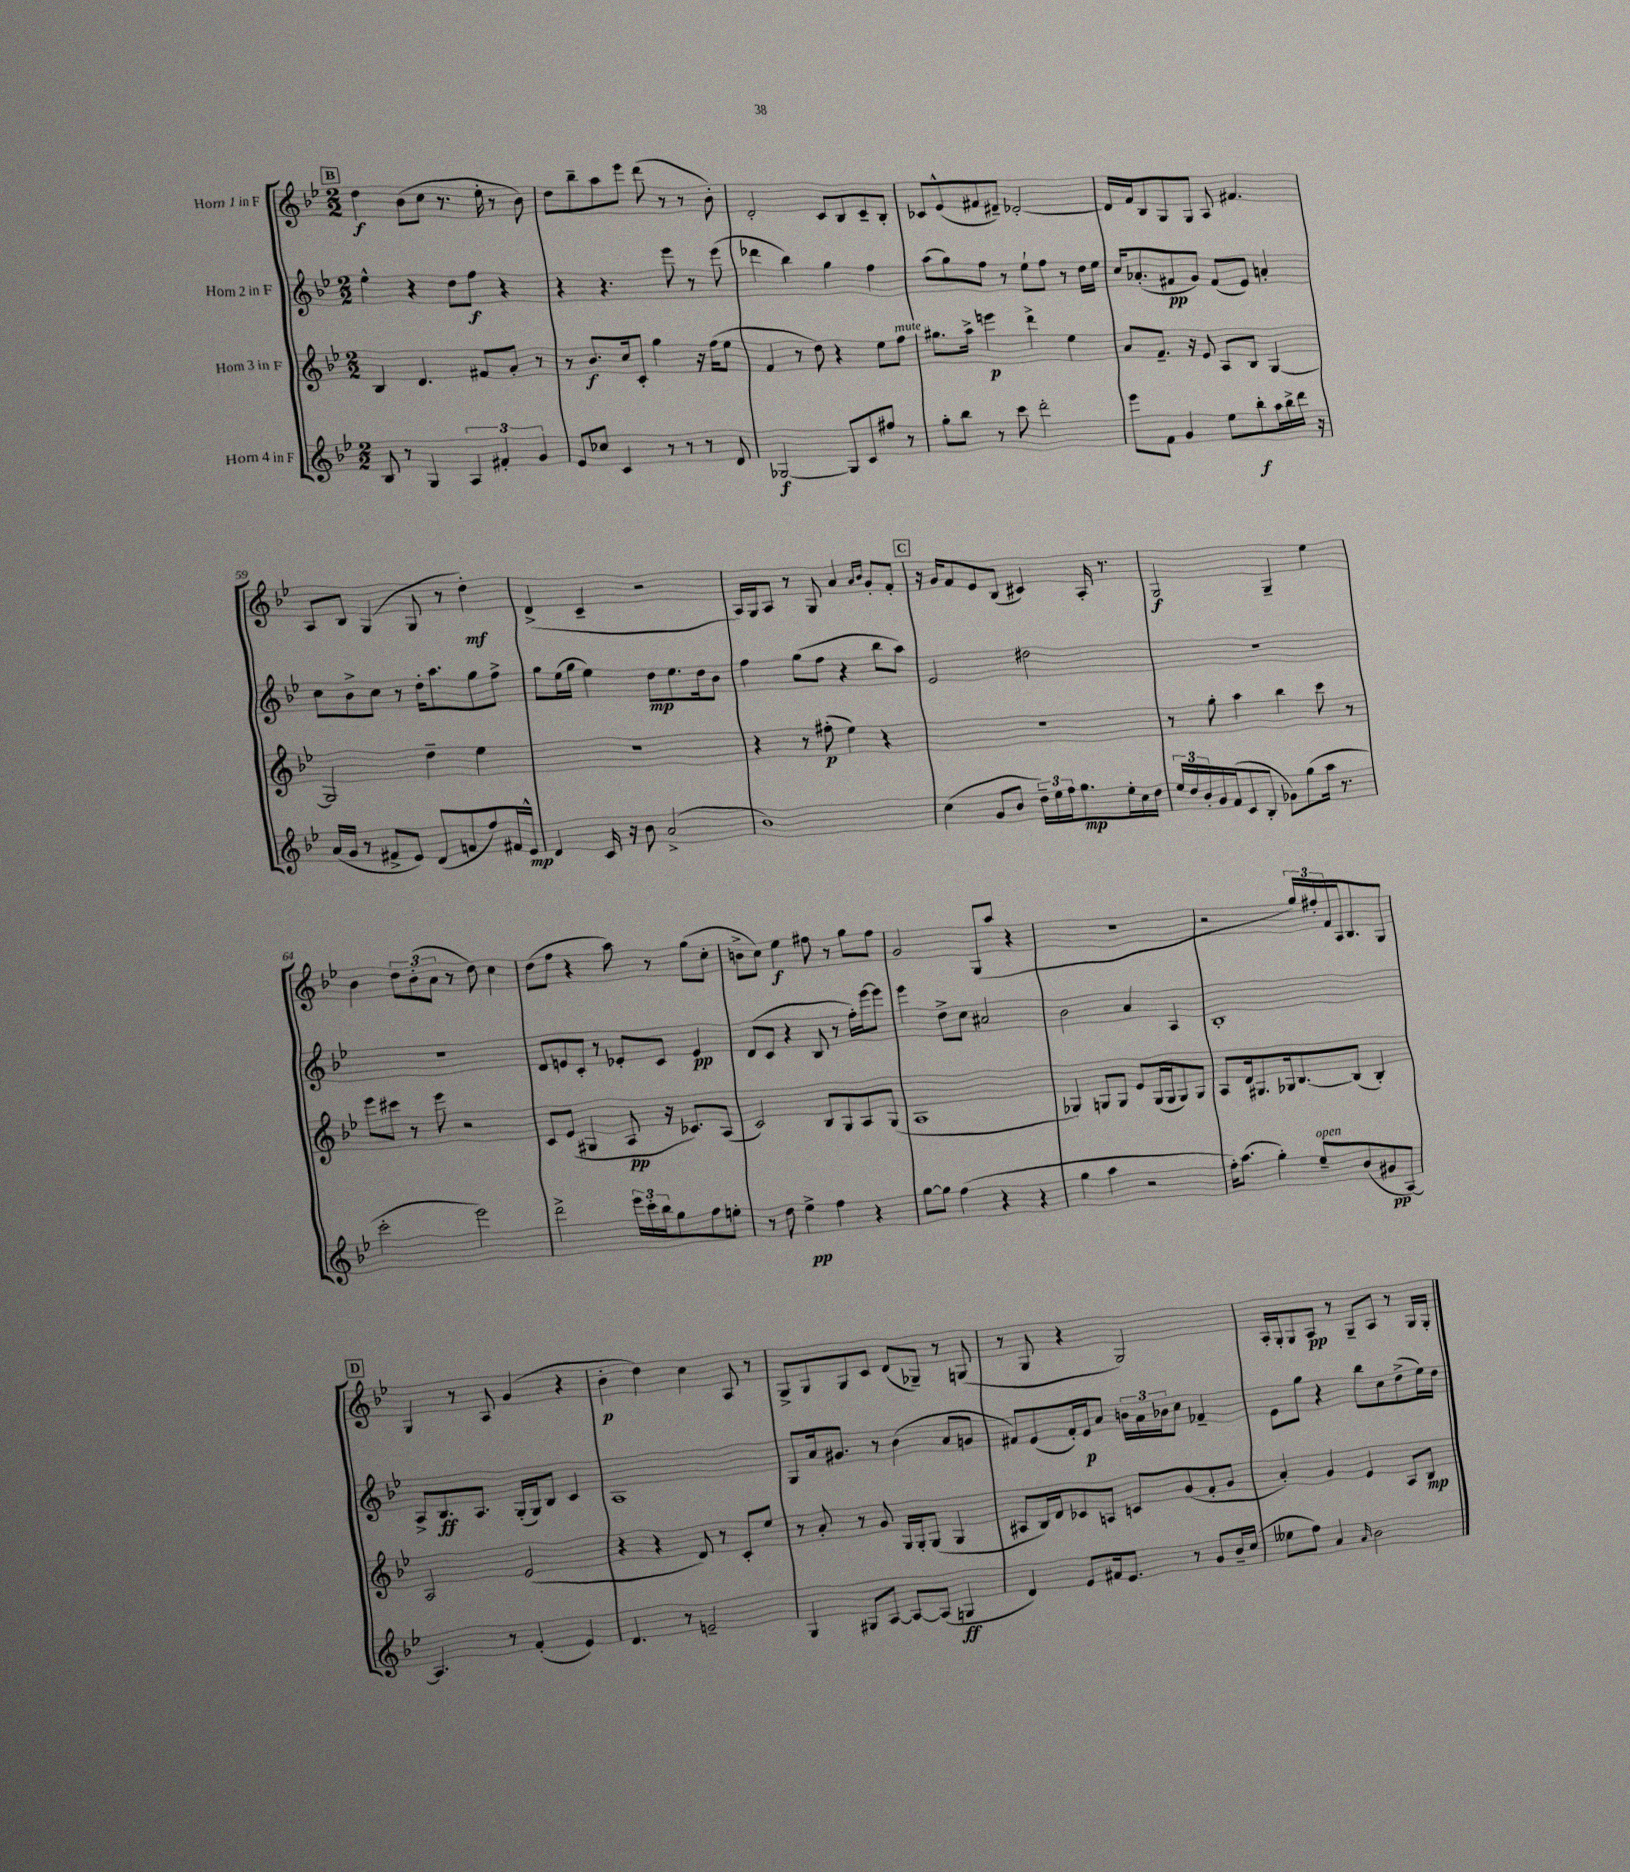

**kern	**kern	**kern	**kern
*staff4	*staff3	*staff2	*staff1
*clefG2	*clefG2	*clefG2	*clefG2
*k[b-e-]	*k[b-e-]	*k[b-e-]	*k[b-e-]
*M2/2	*M2/2	*M2/2	*M2/2
8B-	4B-	4ee-^^	4dd
8r	.	.	.
4G	4.d	4r	(8b-
.	.	.	8cc
6A	.	8dd	8.r
.	8f#	8ff	.
6f#'	.	.	.
.	.	.	16ee-'
.	8a'	4r	8r
6g	.	.	.
.	8r	.	8b-)
=	=	=	=
8e-	8r	4r	8dd
8cc-	8.b-	.	8bb-~
4c	.	4.r	8aa
.	16cc	.	.
.	8c'	.	8eee-
8r	4gg	.	(8ddd
8r	.	8eee-	8r
8r	16r	8r	8r
.	(16ff	.	.
8d	8ee-	(8eee-	8b-')
=	=	=	=
[2G-	4f	4ddd-	2d'
.	8r	4bb-)	.
.	8dd)	.	.
8G-]	4r	4gg	8c
8c	.	.	8B-
8ff#	8ee-	4ff	8c~
8r	8ff	.	8B-'
=	=	=	=
8gg'	8.gg#	(8aa	8c-
8bb-	.	8gg)	(8e-^^
.	16aa^	.	.
8r	4eee	8ff	8f#
8ccc	.	8r	8d#~)
2ddd'	4ddd^	8ee-`	[2d-'
.	.	8ff	.
.	4ee-	8r	.
.	.	16dd	.
.	.	16ee-	.
=	=	=	=
8eee-	8a	16cc	16d-]
.	.	(8.a-'	16f
8f	8.f~	.	8B-
4g	.	8f#	8G
.	16r	.	.
.	8e-	8g)	8G
8ee-	8A	(8f#	8A
8bb-'	8B-	8e-)	4.f#
16aa	[4G	4a'	.
16bb-^	.	.	.
16ddd	.	.	.
16r	.	.	.
=	=	=	=
(16a	2G]	8cc	8A
16g	.	.	.
8r	.	8b-^	8B-
8f#^	.	8cc	(4G
8e-)	.	8r	.
(8d	4dd~	16dd'	8G
.	.	8.aa	.
8f	.	.	8r
8ff)	4ee-	8gg	4dd')
16f#	.	8ff^	.
16e-^^	.	.	.
=	=	=	=
4d	1r	8gg	(4d^
.	.	(16ee-	.
.	.	16gg	.
16c	.	4ee-)	4c~
16r	.	.	.
8b-	.	.	.
(2a^	.	8dd	2r
.	.	8.ee-	.
.	.	16dd	.
.	.	8b-	.
=	=	=	=
1b-)	4r	4ff	16A)
.	.	.	16G
.	.	.	8A
.	8r	(8gg	8r
.	(8ff#'	8ff	8G
.	4ee-)	4r	4a
.	.	.	16qqa
.	.	.	16qqb-
.	4r	8bb-	8g'
.	.	8aa)	8f'
=	=	=	=
(4cc	1r	2e-	16r
.	.	.	16g
.	.	.	8f
8g	.	.	8e-
8b-	.	.	(8B-
24dd~)	.	2dd#	4c#)
24ee-	.	.	.
24ff	.	.	.
8.gg	.	.	.
.	.	.	16A'
16ee-'	.	.	8.r
16cc	.	.	.
16dd	.	.	.
=	=	=	=
24ee-	8r	1r	2G
24dd	.	.	.
24b-'	.	.	.
16g	8gg'	.	.
(16f	.	.	.
8c	4aa	.	.
8B-'	.	.	.
8g-)	4bb-	.	4G~
(8gg	.	.	.
16aa	8ccc	.	4ee-
8.r	.	.	.
.	8r	.	.
=	=	=	=
2ccc'	8eee-	1r	4b-
.	8ccc#	.	.
.	8r	.	12dd
.	.	.	(12b-'
.	8eee-	.	.
.	.	.	12a
2eee-)	2r	.	8r
.	.	.	8dd)
.	.	.	4cc
=	=	=	=
2ddd^	8c	8d	(8dd
.	(8e-	8e	8ff
.	4G#	8c'	4r
.	.	8r	.
24eee-	8A	8e-'	8aa)
24ccc'	.	.	.
24bb-	.	.	.
8gg	16r	8c	8r
.	8.c-)	.	.
8ff	.	4e-	(8gg
8ee'	(8A	.	8cc'
=	=	=	=
8r	2c)	(8d	8b^
8dd	.	8c	8cc)
4ee-^	.	4r	4ee-
4ff	8B-	8B-	8ff#
.	8G	8r	8r
4r	8A	16ff')	8gg
.	.	[16eee-	.
.	(8G	8eee-]	8ff#
=	=	=	=
[8gg	1A	4eee-	2g
8gg]	.	.	.
(4ff	.	8dd^	.
.	.	8cc	.
4r	.	2a#	(8G
.	.	.	8aa
4r	.	.	4r
=	=	=	=
4gg	4G-)	2b-	1r
4aa	8G	.	.
.	8G	.	.
2r	8e-	4a	.
.	(16G	.	.
.	16G	.	.
.	8G)	4A	.
.	8G	.	.
=	=	=	=
16ff')	8A	1B-'	2r
(8.aa	.	.	.
.	16d	.	.
.	8.G#	.	.
4gg')	.	.	.
.	16G-	.	.
.	[8.B-	.	.
8ee-~	.	.	24gg)
.	.	.	24ff#'
.	.	.	24f
(8b-	(8B-]	.	16A
.	.	.	8.B-
8g#	4B-')	.	.
[8A)	.	.	8G
=	=	=	=
4.A]	2A	8A^	4G
.	.	8.B-	.
.	.	.	8r
.	.	8.A	.
8r	.	.	8A
(4f'	(2e-	(16G'	(4g
.	.	16G)	.
.	.	8B-	.
4e-)	.	4c	4r
=	=	=	=
4.d	4r	1A	4b-'
.	4r	.	4dd)
8r	.	.	.
2e~	8d)	.	4cc
.	8r	.	.
.	8c'	.	8A
.	8ee-	.	8r
=	=	=	=
4G	8r	8G	8G^
.	8a'	16a	8G
.	.	8.g#	.
8G#	8r	.	8G
[8A	8g	8r	8c
8A_	16G	(4b-	(8d
.	16G'	.	.
(8A]	(8G	.	8G-~)
4G	4G	8a	8r
.	.	8g	(8G
=	=	=	=
4d)	8A#	8f#)	8r
.	16B-)	(8e-	8G
.	16d	.	.
8e-	8c-	16f#')	4r
.	.	16e-	.
16f#	8A	8a	.
8.e-	.	.	.
.	8c	24b	2G)
.	.	24a	.
.	.	24b-	.
8r	(8g	8cc	.
8g	8f'	4f-~	.
16b-~	8g	.	.
(16cc	.	.	.
=	=	=	=
8ee--	4a')	8e-	16A'
.	.	.	16G'
8ff)	.	8gg	8G
4a	4g	4r	8A
.	.	.	8r
16qqa	.	.	.
2b-	4e-	8bb-	8G~
.	.	8cc	8A
.	8A	(8dd^	8r
.	8B-	16ee-)	16G
.	.	16dd	16G'
==	==	==	==
*-	*-	*-	*-
